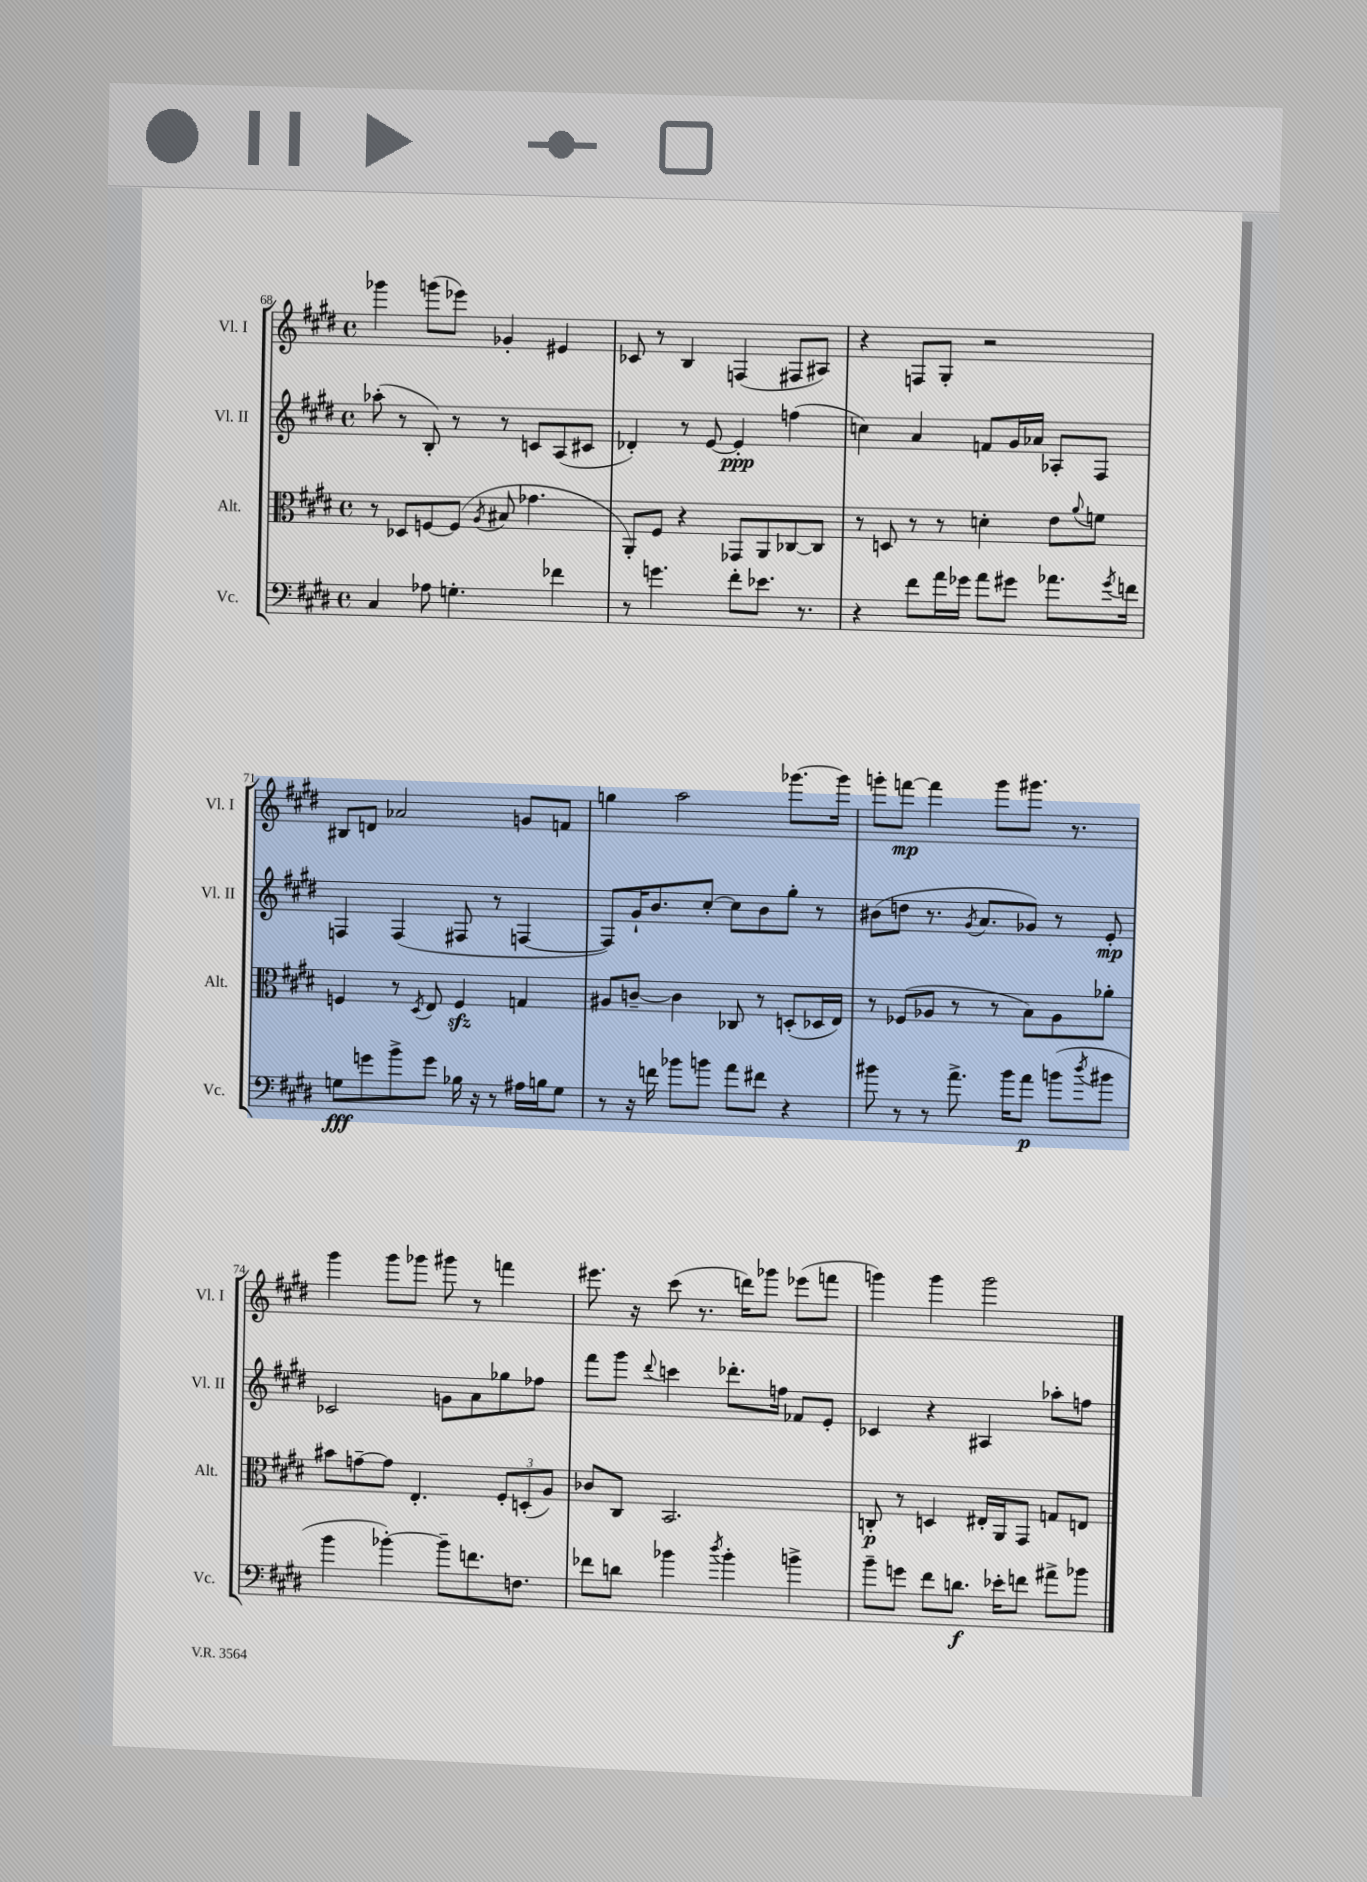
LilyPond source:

<<
\new StaffGroup <<
\new Staff = "s0" \with { instrumentName = "Vl. I" shortInstrumentName = "Vl. I" } {
    \clef treble \key e \major \defaultTimeSignature \time 4/4
    ges'''4 g'''8( ees'''8) ges'4-. eis'4 |
    ces'8 r8 b4 f4( fis8 ais8) |
    r4 f8 gis8-. r2 |
    bis8 d'8 aes'2 g'8 f'8 |
    g''4 a''2 ges'''8.~ ges'''16 |
    g'''8-. f'''8~\mp f'''4 g'''8 gis'''8. r8. |
    gis'''4 gis'''8 ges'''8 gis'''8 r8 f'''4 |
    eis'''8. r16 cis'''8( r8. d'''16) ges'''8 ees'''8( f'''8 |
    g'''4) g'''4 g'''2 \bar "|." |
}
\new Staff = "s1" \with { instrumentName = "Vl. II" shortInstrumentName = "Vl. II" } {
    \clef treble \key e \major \defaultTimeSignature \time 4/4
    aes''8-.( r8 b8-.) r8 r8 c'8 a8( cis'8 |
    des'4-.) r8 e'8~ e'4-.\ppp f''4( |
    c''4) a'4 f'8 gis'16 aes'16 aes8-. fis8 |
    f4 f4( fis8 r8 f4~ |
    f8) gis'16-! b'8. cis''8~-. cis''8 b'8 gis''8-. r8 |
    bis'8( d''8 r8. \acciaccatura { gis'8 } a'8. ges'8) r8 e'8-.\mp |
    ces'2 g'8 a'8 ges''8 fes''8 |
    fis'''8 gis'''8 \appoggiatura { dis'''8 } c'''4 des'''8.-. f''16 fes'8 e'8-. |
    ces'4 r4 ais4 aes''8-. f''8 \bar "|." |
}
\new Staff = "s2" \with { instrumentName = "Alt." shortInstrumentName = "Alt." } {
    \clef alto \key e \major \defaultTimeSignature \time 4/4
    r8 des8 f8~ f8( \acciaccatura { a8 } bis8 ges'4. |
    a,8-.) fis8 r4 ges,8 a,8 ces8~ ces8 |
    r8 d8 r8 r8 d'4-. e'8 \appoggiatura { a'8 } f'8 |
    f4 r8 \acciaccatura { dis8 } e8 f4\sfz g4 |
    ais8 c'8~-- c'4 ces8 r8 d8-.( des16 e16) |
    r8 fes8( aes8 r8 r8 b8) aes8 aes'8-. |
    bis'8 g'8~-- g'8 e4.-. \tuplet 3/2 { fis8-. d8-.( a8) } |
    ces'8 cis8 b,2. |
    c8-.\p r8 d4 eis16-. a,16 gis,8 g8 e8 \bar "|." |
}
\new Staff = "s3" \with { instrumentName = "Vc." shortInstrumentName = "Vc." } {
    \clef bass \key e \major \defaultTimeSignature \time 4/4
    cis4 aes8 g4.-. fes'4 |
    r8 g'4. fis'8-. ees'8. r8. |
    r4 fis'8 a'16 ges'16 a'8 gis'8 aes'8. \acciaccatura { gis'8 } f'16 |
    g8\fff g'8 b'8-> g'8 bes16 r16 r8 ais16 b16 g8 |
    r8 r16 f'16 bes'8 b'8 a'8 fis'8 r4 |
    bis'8 r8 r8 a'8.-> bis'16 a'8\p b'8( \acciaccatura { dis''8 } bis'8 |
    b'4 bes'4~-.) bes'8-- f'8. f8. |
    fes'8 d'8 bes'4 \acciaccatura { dis''8 } bes'4-. b'4-> |
    b'8-- g'8 fis'8 d'8.\f ees'16-. f'8 ais'8-> bes'8 \bar "|." |
}
>>
>>
\layout { \context { \Score currentBarNumber = #68 } }
